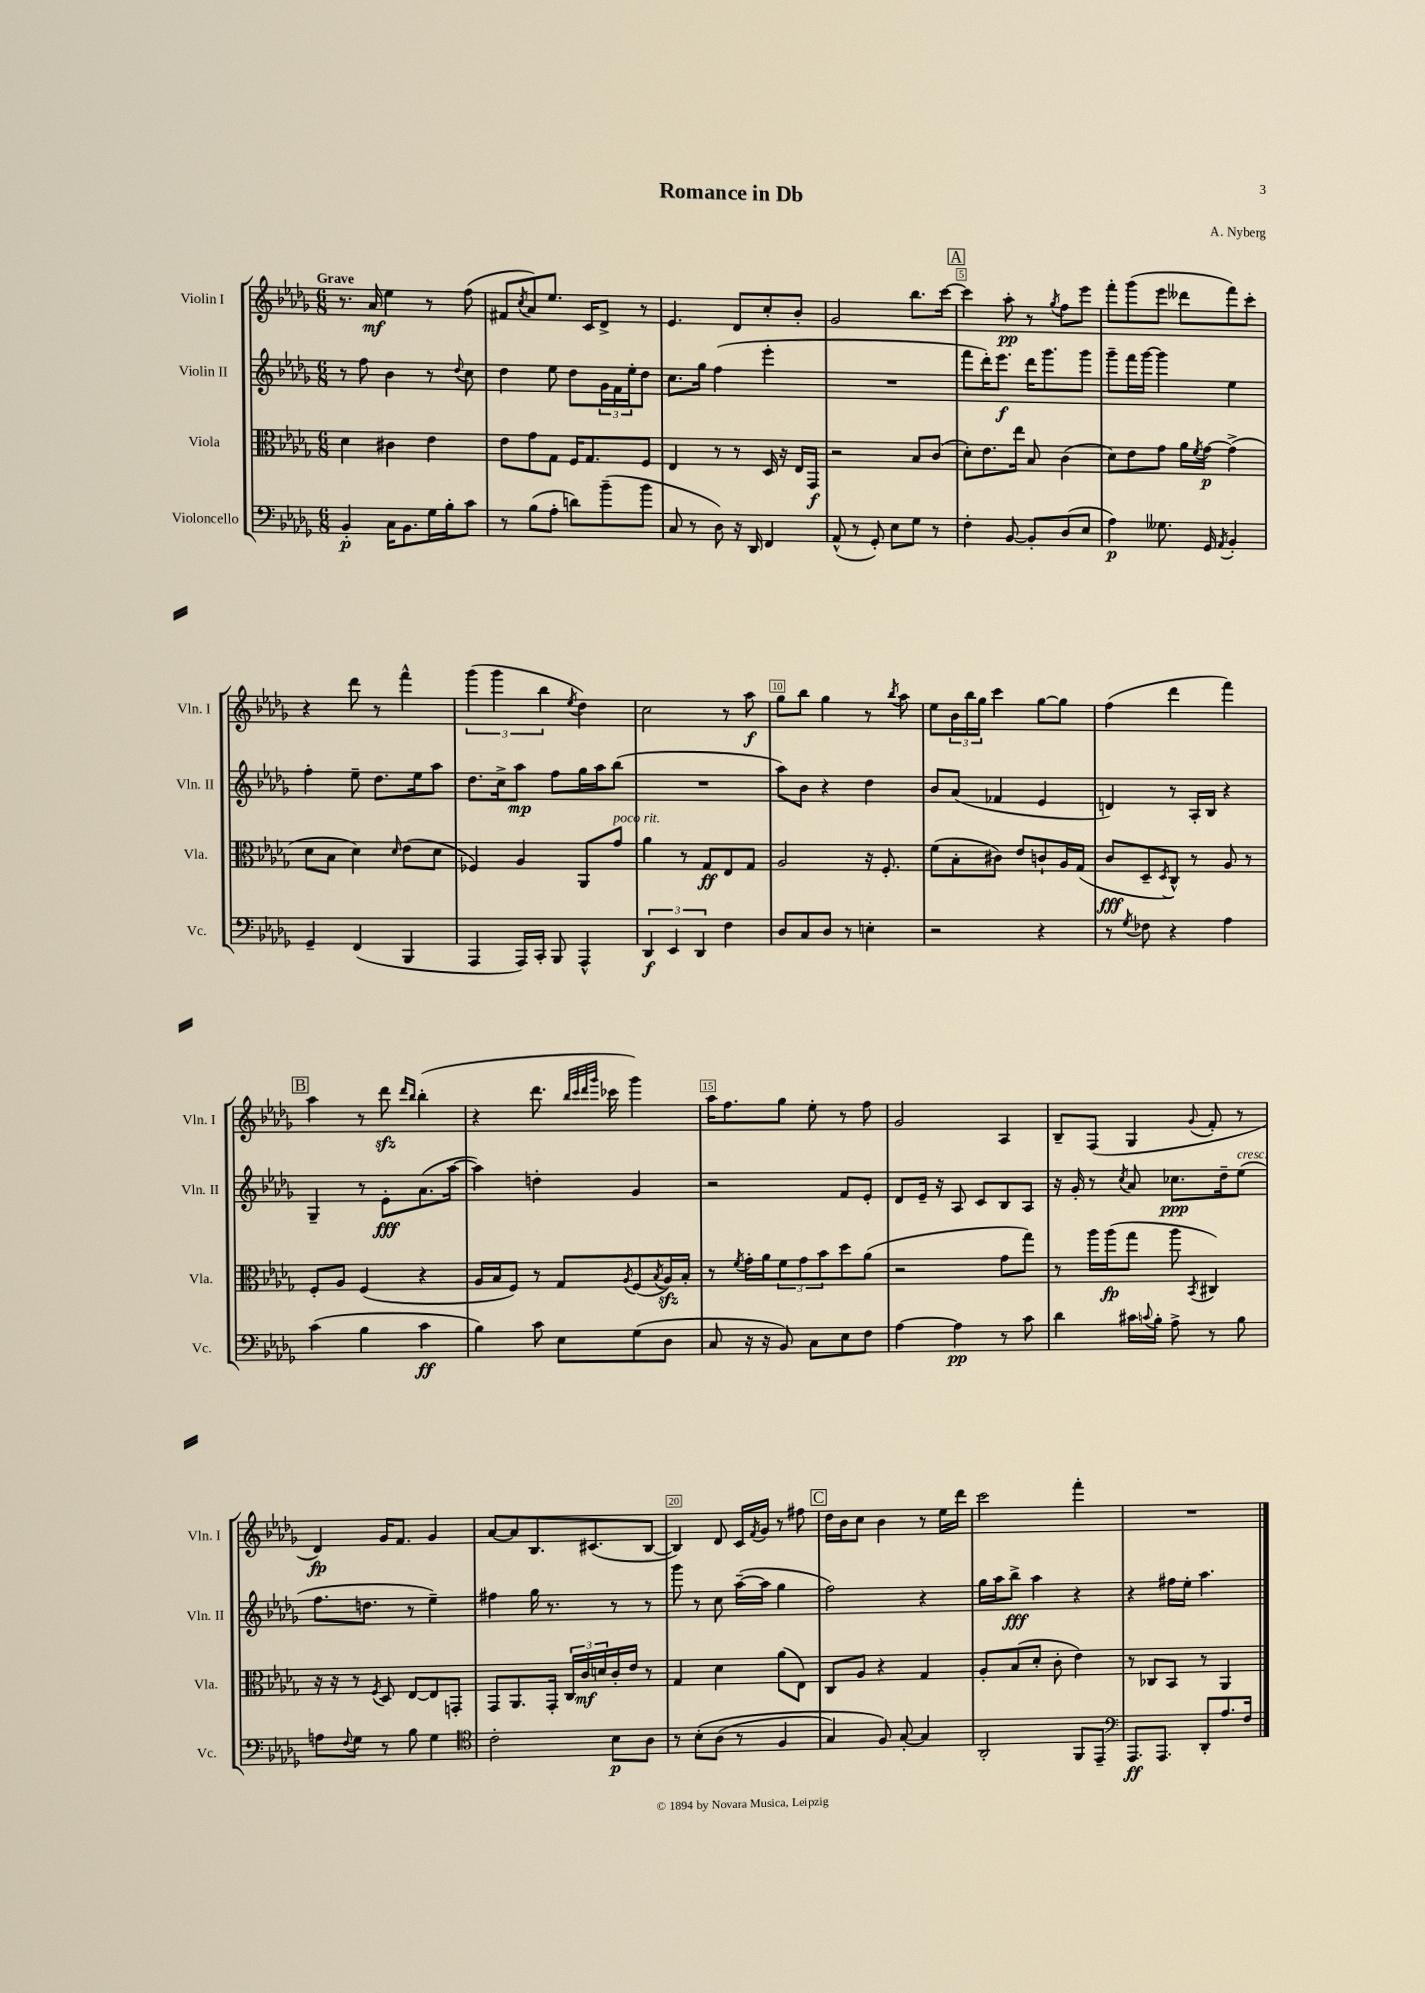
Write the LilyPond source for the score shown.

\header { title = "Romance in Db" composer = "A. Nyberg" }
<<
\new StaffGroup <<
\new Staff = "s0" \with { instrumentName = "Violin I" shortInstrumentName = "Vln. I" } {
    \clef treble \key des \major \numericTimeSignature \time 6/8 \tempo "Grave"
    r8. aes'16\mf ees''4 r8 f''8( |
    fis'8 \acciaccatura { c''8 } aes'8) ees''8. c'16 des'8-> r8 |
    ees'4. des'8 c''8-. bes'8-. |
    ges'2 bes''8. c'''16~ |
    \mark \markup { \box "A" } c'''4 aes''8-.\pp r8 \acciaccatura { ges''8 } f''8 ees'''8 |
    f'''8-. ges'''8( ees'''8 deses'''8 f'''8) c'''8-. |
    r4 des'''8 r8 f'''4-^ |
    \tuplet 3/2 { ges'''4( ges'''4 bes''4 } \acciaccatura { ees''8 } des''4) |
    c''2 r8 aes''8\f |
    ges''8 bes''8 ges''4 r8 \acciaccatura { bes''8 } aes''8 |
    ees''8 \tuplet 3/2 { bes'16 bes''16 ges''16 } c'''4 ges''8~ ges''8 |
    f''4( des'''4 f'''4) |
    \mark \markup { \box "B" } aes''4 r8 des'''8\sfz \grace { des'''16 bes''16 } bes''4-.( |
    r4 des'''8. \grace { bes''32 c'''32 des'''32 ges'''32 } ces'''16 ges'''4) |
    aes''16 f''8. ges''8 ees''8-. r8 f''8 |
    ges'2 aes4 |
    bes8-- f8( ges4 \appoggiatura { ges'8 } f'8-. r8 |
    des'4\fp) ges'16 f'8. ges'4 |
    aes'8~ aes'8 bes8. cis'8.( bes8~ |
    bes4) des'8 c'16 \acciaccatura { f'8 } ges'16 r8 fis''8 |
    \mark \markup { \box "C" } des''16 bes'16 c''8 bes'4 r8 ees''16 des'''16 |
    c'''2 f'''4-. |
    R2. \bar "|." |
}
\new Staff = "s1" \with { instrumentName = "Violin II" shortInstrumentName = "Vln. II" } {
    \clef treble \key des \major \numericTimeSignature \time 6/8
    r8 f''8 bes'4 r8 \appoggiatura { des''8 } c''8 |
    des''4 ees''8 des''8 \tuplet 3/2 { ges'16 f'16 ees''16-. } des''8 |
    c''8. ges''16 f''4( ees'''4-. |
    R2. |
    \mark \markup { \box "A" } f'''8 des'''16-.) ees'''8.\f des'''16 ges'''8. ges'''8 |
    ges'''8-- f'''16 ges'''16~ ges'''4 ees''4 |
    f''4-. ees''8-- des''8. ees''16 aes''8 |
    des''8. c''16-> aes''8\mp f''8 ges''16 aes''16 bes''8( |
    R2. |
    aes''8) bes'8 r4 des''4 |
    bes'8 aes'8( fes'4 ees'4 |
    d'4) r8 aes16-. bes16 r4 |
    \mark \markup { \box "B" } ges4-- r8 ees'8-.\fff aes'8.( aes''16~ |
    aes''4) d''4-. ges'4 |
    r2 f'8 ees'8-. |
    des'8 ees'16-- r16 aes8 c'8 bes8 aes8 |
    r16 ges'16-. r8 \acciaccatura { c''8 } aes'8 ces''8.\ppp des''16-- ees''8^\markup { \italic "cresc." }( |
    f''8. d''8. r8 ees''4--) |
    fis''4 ges''16 r8. r8 r8 |
    ges'''8 r8 c''8 aes''16~--( aes''16 ges''4 |
    \mark \markup { \box "C" } f''2) r4 |
    ges''16 aes''16 bes''8->\fff aes''4 r4 |
    r4 fis''16 ees''16-. aes''4. \bar "|." |
}
\new Staff = "s2" \with { instrumentName = "Viola" shortInstrumentName = "Vla." } {
    \clef alto \key des \major \numericTimeSignature \time 6/8
    des'4 cis'4 ees'4 |
    ees'8 ges'8 ges8 f16 ges8. f8 |
    ees4 r8 r8 des16 r16 ees16 ges,16\f |
    r2 bes8 c'8( |
    \mark \markup { \box "A" } des'8-.) ees'8. ees''16 bes8 c'4( |
    des'8) ees'8 ges'8 aes'16 \acciaccatura { f'8 } ges'16~\p ges'4->( |
    des'8 bes8 des'4) \grace { des'16 } ees'8( des'8 |
    fes4) aes4 aes,8 ges'8^\markup { \italic "poco rit." } |
    aes'4 r8 ges8\ff ees8 ges8 |
    aes2 r16 f8.-. |
    f'8( bes8-. cis'8) ees'8 c'8-! aes16 ges16( |
    c'8\fff des8-- \acciaccatura { des8 } c8-^) r8 aes8 r8 |
    \mark \markup { \box "B" } f8-. aes8 f4( r4 |
    aes16 bes16 f8) r8 ges8 \acciaccatura { aes8 } f8( \acciaccatura { bes8 } aes16\sfz) bes16-. |
    r8 \acciaccatura { f'8 } ges'16-. aes'16 \tuplet 3/2 { f'8 ges'8 bes'8 } des''8 aes'8( |
    r2 ges'8 ges''8) |
    r8 aes''16 aes''16\fp( ges''8 aes''8 \acciaccatura { bes,8 } cis4) |
    r16 r16 r8 \acciaccatura { f8 } des8 ees8~ ees8 g,8-. |
    ges,8 aes,8. ges,16-. \tuplet 3/2 { c16 c'16\mf d'16 } c'16-. ees'16 r8 |
    ges4 des'4 aes'8( ees8) |
    \mark \markup { \box "C" } c8 aes8 r4 ges4 |
    aes8-. bes8( des'8-. c'8-. ees'4) |
    r8 ces8 bes,8 r8 aes,4 \bar "|." |
}
\new Staff = "s3" \with { instrumentName = "Violoncello" shortInstrumentName = "Vc." } {
    \clef bass \key des \major \numericTimeSignature \time 6/8
    bes,4-.\p c16 bes,8. ges16 bes16-. c'8 |
    r8 bes8( aes8-. d'8) bes'8--( bes'8 |
    c8 r8 des8) r16 des,16 f,4 |
    aes,8-^( r8 ges,8-.) ees8 ges8 r8 |
    \mark \markup { \box "A" } f4-. bes,8~ bes,8-. des8( ees8 |
    aes4\p) geses8. ges,16 \acciaccatura { aes,8 } bes,4-. |
    ges,4-- f,4( bes,,4 |
    aes,,4 aes,,16) c,16-. bes,,8 aes,,4-^ |
    \tuplet 3/2 { des,4\f ees,4 des,4 } f4 |
    des8 c8 des8 r8 e4-. |
    r2 r4 |
    r8 \acciaccatura { ges8 } fes8 r4 aes4 |
    \mark \markup { \box "B" } c'4( bes4 c'4\ff |
    bes4) c'8 ees8 ges8( des8 |
    c8 r16 r16 bes,8) c8 ees8 f8 |
    aes4~ aes4\pp r8 c'8 |
    des'4 cis'16 \appoggiatura { c'8 } bes16-. aes8-> r8 bes8 |
    a8 \appoggiatura { f8 } ges8 r8 bes8 ges4 |
    \clef tenor c'2-. bes8\p aes8 |
    r8 bes8-.\( aes8( r8 f4 |
    \mark \markup { \box "C" } ges4) f8\) ges8~-. ges4 |
    aes,2-. f,8 ees,8-- |
    \clef bass aes,,8.\ff aes,,8. des,8-. aes8. f16 \bar "|." |
}
>>
>>
\layout { \context { \Score \override BarNumber.break-visibility = ##(#f #t #t) barNumberVisibility = #(every-nth-bar-number-visible 5) \override BarNumber.stencil = #(make-stencil-boxer 0.1 0.3 ly:text-interface::print) } }
